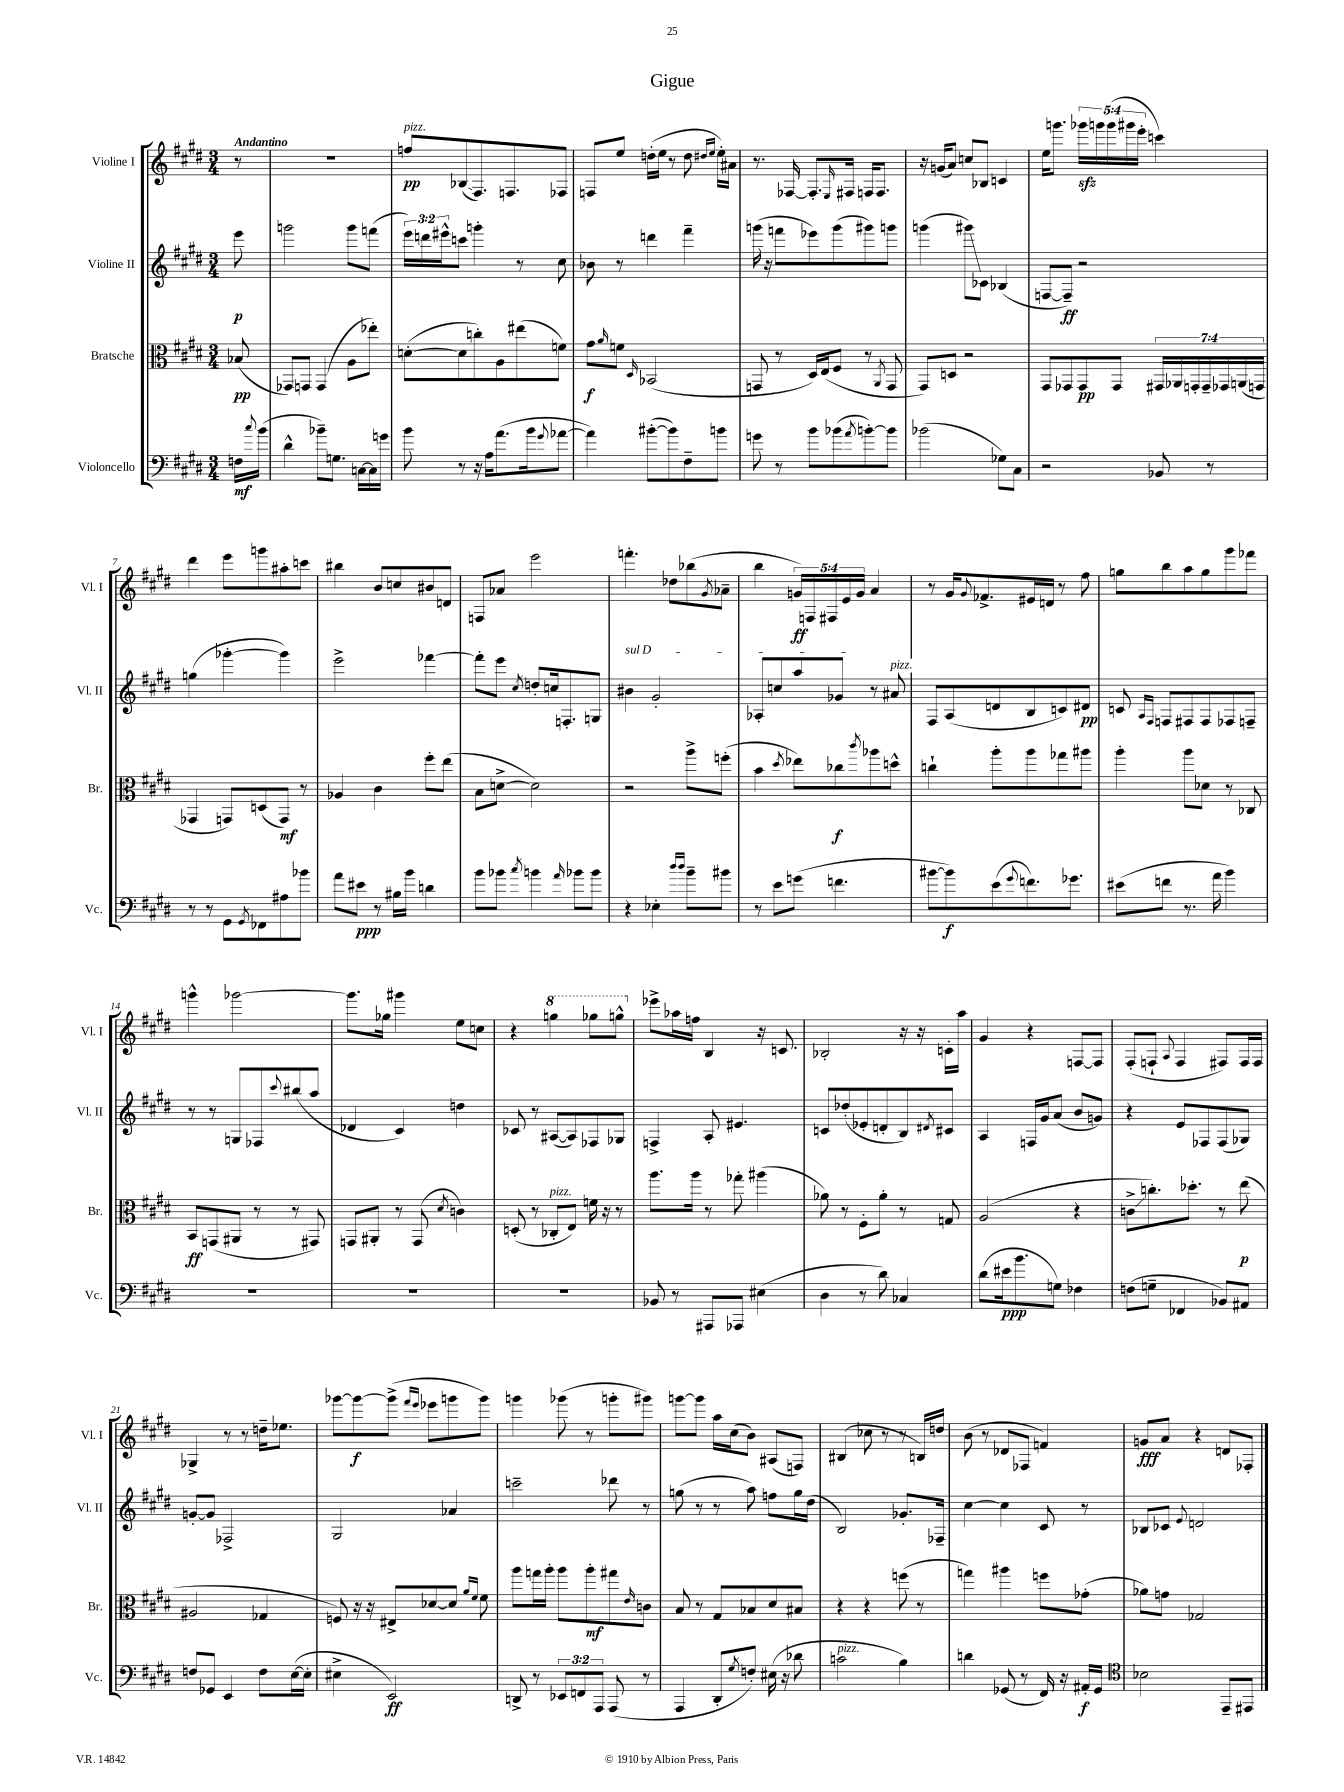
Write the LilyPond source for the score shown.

\header { title = "Gigue" }
<<
\new StaffGroup <<
\new Staff = "s0" \with { instrumentName = "Violine I" shortInstrumentName = "Vl. I" } {
    \clef treble \key e \major \numericTimeSignature \time 3/4 \override Staff.TupletNumber.text = #tuplet-number::calc-fraction-text \partial 8 \tempo "Andantino"
    r8 |
    R2. |
    f''8\pp^\markup { \italic "pizz." } bes8\glissando( fis8.) f8. fes8 |
    f8 e''8 d''16-.( e''16 r8 d''8 \grace { dis''16 e''16 } e''16-.) ais'16 |
    r8. fes16~ fes8.-. \grace { e16 } fis16 f16 f8. |
    r16 g'16( a'8) c''8 bes8 c'4 |
    e''16 g'''8. \tuplet 5/4 { ges'''16\sfz g'''16 g'''16( gis'''16 e'''16-. } c'''4) |
    dis'''4 e'''8 g'''8 ais''8-. c'''8 |
    bis''4 b'8 c''8 bis'8 d'8 |
    f8 aes'8 e'''2 |
    f'''4.-. des''8 bes''8( \acciaccatura { gis'8 } aes'8-- |
    b''4 \tuplet 5/4 { g'16\ff) f16 fis16 e'16 g'16 } a'4 |
    r8 gis'16 \appoggiatura { gis'8 } fes'8.-> eis'16 d'16 r8 fis''8 |
    g''8 b''8 a''8 g''8 gis'''8 fes'''8 |
    g'''4-^ ges'''2~ |
    ges'''8. ges''16 gis'''4 e''8 c''8 |
    r4 \ottava #1 g'''4 ges'''8 g'''8-^ \ottava #0 |
    ees'''8-> aes''16 f''16 b4 r16 c'8. |
    bes2-. r16 r16 c'16-. a''16 |
    gis'4 r4 f8~ f8 |
    fis8-.( f8-! \appoggiatura { a8 } f4 fis8) fis16 fis16 |
    ges4-> r8 r8 d''16-- ees''8. |
    ges'''8~ ges'''8~\f ges'''8->( \grace { fis'''16 e'''16 } ees'''8 g'''8 g'''8) |
    g'''4 ges'''8( r8 g'''8-. gis'''8) |
    g'''8~ g'''8 a''16 cis''16( b'8) ais8( f8) |
    bis4( ces''8 r8 r8 b16) d''16 |
    b'8( r8 des'8 fes8 f'4) |
    g'8\fff a'8 r4 d'8 fes8-. \bar "|." |
}
\new Staff = "s1" \with { instrumentName = "Violine II" shortInstrumentName = "Vl. II" } {
    \clef treble \key e \major \numericTimeSignature \time 3/4 \override Staff.TupletNumber.text = #tuplet-number::calc-fraction-text \partial 8
    e'''8\p |
    g'''2 g'''8 f'''8( |
    \tuplet 3/2 { e'''16) d'''16 eis'''16-^ } c'''8 g'''4-. r8 cis''8 |
    bes'8 r8 d'''4 fis'''4-- |
    g'''16( r16 f'''8 ees'''8) g'''8( gis'''8) g'''8 |
    g'''4( gis'''8\glissando) ces'8 bes4( |
    f8~ f8--\ff) r2 |
    g''4( ges'''4~-. ges'''4) |
    e'''2-> fes'''4~ |
    fes'''8-. e'''8 \acciaccatura { cis''8 } d''8-. c''16 f8.-. g8 |
    \once \override TextSpanner.bound-details.left.text = \markup { \italic "sul D" } bis'4\startTextSpan gis'2-. |
    aes8-. c''8 a''8 ges'8\stopTextSpan r8 ais'8^\markup { \italic "pizz." } |
    fis8 a8( d'8 b8 c'8) dis'8\pp |
    c'8 \grace { a16 fis16 } f8 fis8 fis8 fes8 f8-- |
    r8 r8 g8 fes8 \appoggiatura { cis'''8 } bis''8( a''8 |
    des'4 cis'4) d''4 |
    ces'8 r8 ais8~( ais8) fes8 ges8 |
    f4-> a8-. eis'4. |
    c'8 des''8-.( ees'8-. d'8-. b8) \acciaccatura { dis'8 } cis'8 |
    a4 f16 gis'16 a'8( b'8 g'8) |
    r4 e'8 fes8 fes8( ges8) |
    g'8~-. g'8 fes2-> |
    gis2 aes'4 |
    c'''2-- des'''8 r8 |
    g''8( r8 r8 a''8) f''8 g''16 dis''16( |
    b2) ges'8.-. fes16-- |
    cis''4~ cis''4 cis'8 r8 |
    bes8 ces'8 \appoggiatura { e'8 } d'2 \bar "|." |
}
\new Staff = "s2" \with { instrumentName = "Bratsche" shortInstrumentName = "Br." } {
    \clef alto \key e \major \numericTimeSignature \time 3/4 \override Staff.TupletNumber.text = #tuplet-number::calc-fraction-text \partial 8
    bes8\pp( |
    ges,8) g,8 g,4( a8 ees''8-.) |
    d'8~-.( d'8 c''8-.) a8 eis''8( f'8) |
    gis'8\f \grace { a'16 } f'8 \grace { dis16 } bes,2( |
    g,8 r8 dis16) e16( fis8 r8 \acciaccatura { a,8 } g,8 |
    gis,8) d8 r2 |
    gis,8 ges,8 ges,8\pp ges,8 \tuplet 7/4 { gis,16 aes,16 g,16-. g,16-- ges,16 a,16( g,16 } |
    ges,4 g,8) d8( g,8\mf) r8 |
    aes4 cis'4 fis''8-. e''8( |
    b8 d'8~-> d'2) |
    r2 a''8-> f''8-.( |
    b'4 \acciaccatura { dis''8 } ees''8) ces''8\f \acciaccatura { cis'''8 } aes''8 d''8-^ |
    c''4-! a''8-. a''8 ges''8 ais''8 |
    a''4-. a''8 des'8 r8 ces8 |
    b,8\ff g,8( ais,8 r8 r8 gis,8) |
    g,8 ais,8-. r8 g,8( \acciaccatura { dis'8 } c'4) |
    d8-.( r8 ces8-.^\markup { \italic "pizz." } e8) f'16 r16 r8 |
    a''8. a''16 r8 ges''8-. ais''4( |
    aes'8) r8 fis8-. aes'8-. r8 g8 |
    a2( r4 |
    c'8->\glissando c''8.-.) des''8.-. r8 e''8\p( |
    ais2 ges4 |
    f8) r16 r16 eis8-> des'8~ des'8 \grace { a'16 fis'16 } fis'8 |
    a''8 g''16 a''16-. a''8 a''8-.\mf gis''8 \grace { e'16 } c'8 |
    b8 r8 gis8 bes8 dis'8 bis8 |
    r4 r4 f''8( r8 |
    g''4) ais''4 f''8 ges'8-.( |
    aes'8) g'8 ges2 \bar "|." |
}
\new Staff = "s3" \with { instrumentName = "Violoncello" shortInstrumentName = "Vc." } {
    \clef bass \key e \major \numericTimeSignature \time 3/4 \override Staff.TupletNumber.text = #tuplet-number::calc-fraction-text \partial 8
    f16\mf \appoggiatura { cis''8 } b'16( |
    dis'4-^ bes'8--) g8. c16~ c16 g'16 |
    b'8 r8 r16 a16 a'8.( b'16 \appoggiatura { gis'8 } aes'8~ |
    aes'4) bis'8~-.( bis'8) fis8-- b'8 |
    g'8 r8 b'8 bes'8( \acciaccatura { a'8 } b'8~-.) b'8 |
    bes'2( ges8) cis8 |
    r2 bes,8 r8 |
    r8 r8 gis,8 \acciaccatura { gis,8 } fes,8 ais8 bes'8 |
    a'8 eis'8\ppp r8 bis16 b'16 d'4 |
    b'8 bes'8 \acciaccatura { cis''8 } b'4 \grace { a'16 } bes'8 bes'8 |
    r4 ees4-. \grace { dis''16 dis''16 } b'8-- bis'8 |
    r8 e'8 g'8( f'4. |
    bis'8~ bis'8\f) e'8( \appoggiatura { gis'8 } f'8.) ges'8. |
    eis'8( f'8 r8. a'16 b'4) |
    R2. |
    R2. |
    R2. |
    bes,8 r8 ais,,8 aes,,8 eis4( |
    dis4 r8 dis'8) ces4 |
    dis'8( eis'16\ppp b'8. g8) fes4 |
    f8( g8-- fes,4 bes,8) ais,8 |
    f8 ges,8 e,4 f8 e16~( e16-. |
    eis4-> e,2\ff) |
    d,8-> r8 \tuplet 3/2 { ees,8 f,8 a,,8 } a,,8( r8 |
    a,,4 dis,8-. \acciaccatura { gis8 } f8-.) eis16( r16 des'8 |
    c'2^\markup { \italic "pizz." } b4) |
    d'4 ges,8( r8 fis,16) r16 ais,16-.\f ges,16 |
    \clef tenor bes2 e,8-- eis,8 \bar "|." |
}
>>
>>
